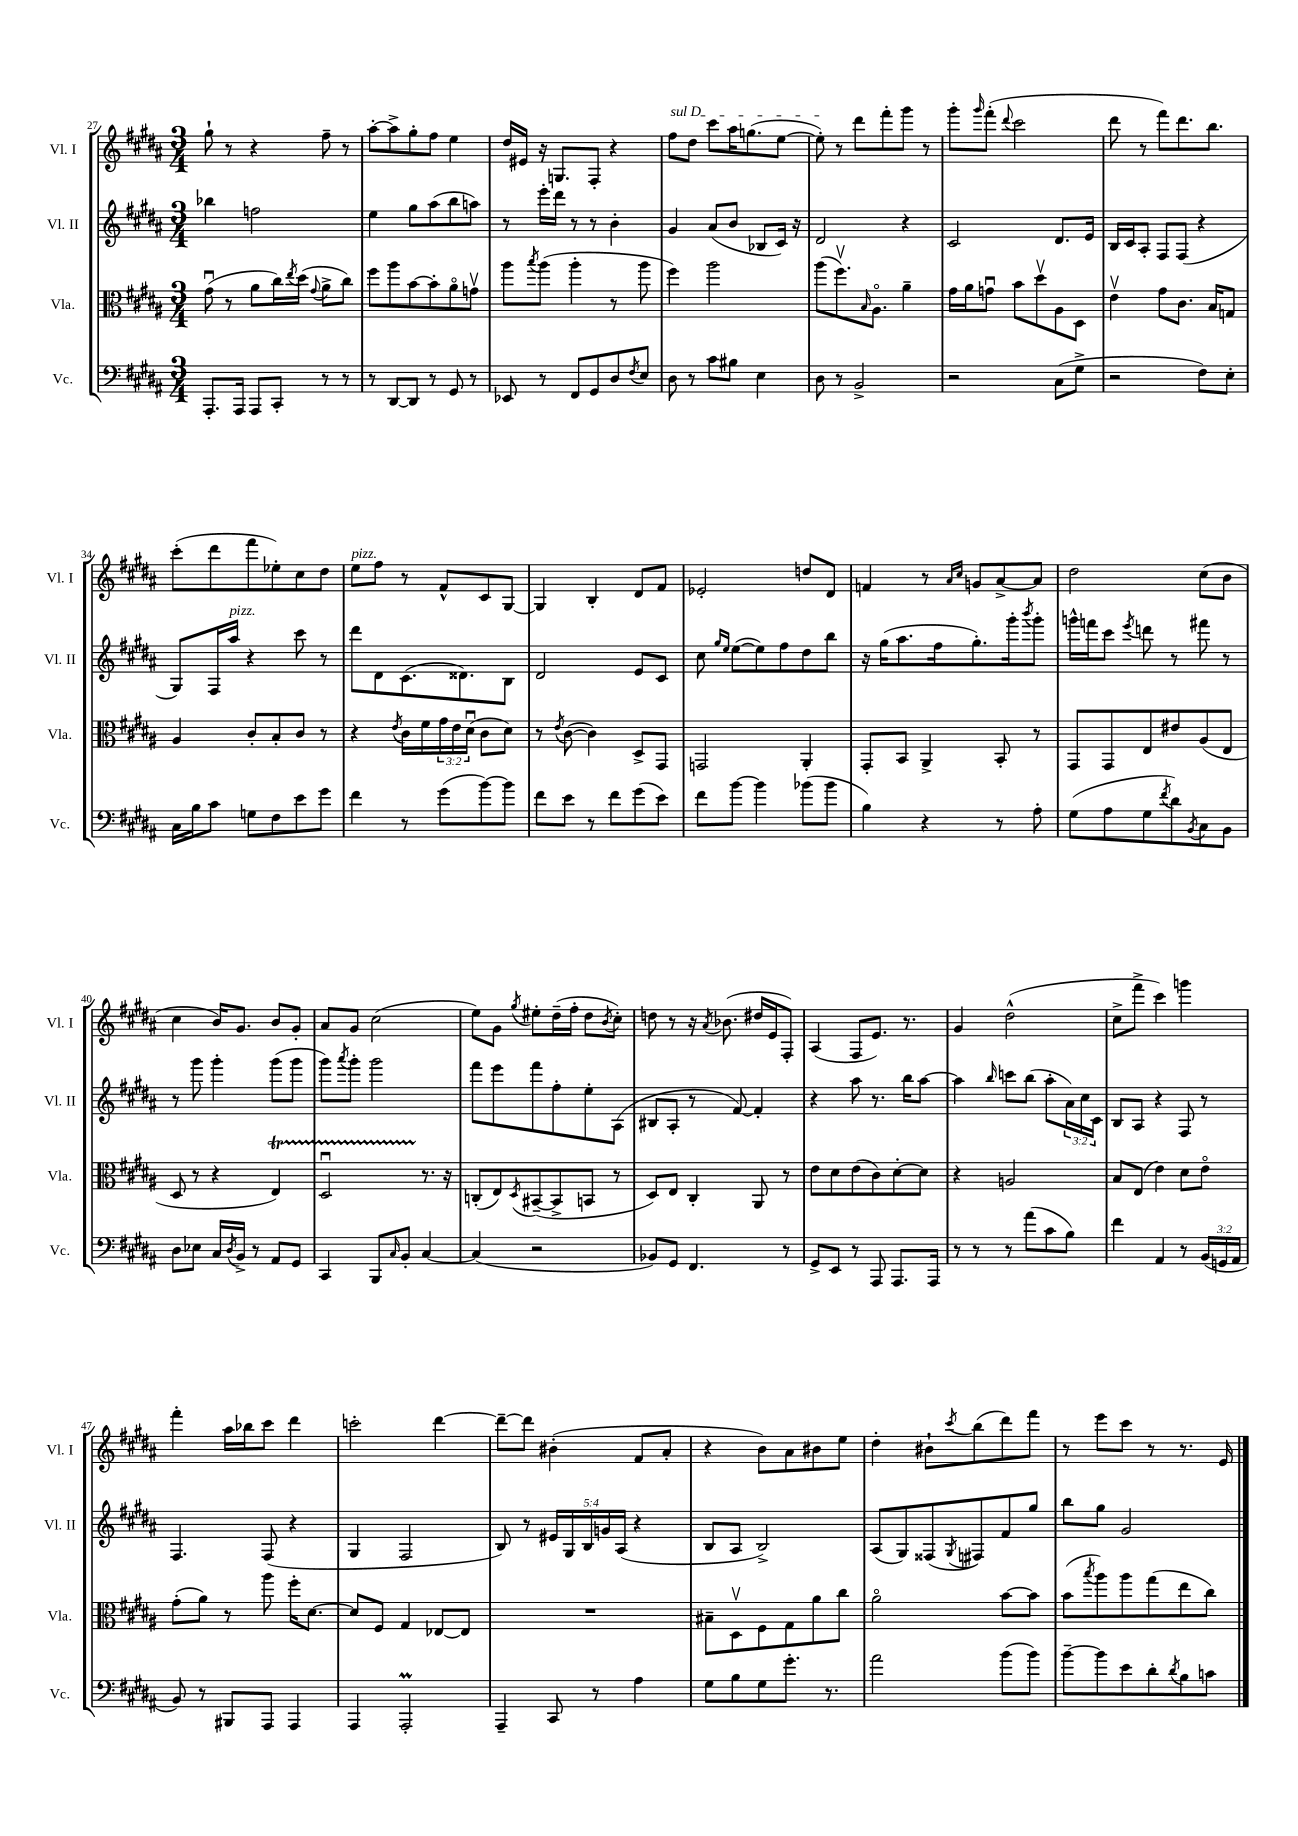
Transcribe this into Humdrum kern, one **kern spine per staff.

**kern	**kern	**kern	**kern
*part4	*part3	*part2	*part1
*staff4	*staff3	*staff2	*staff1
*I"Vc.	*I"Vla.	*I"Vl. II	*I"Vl. I
*I'Vc.	*I'Vla.	*I'Vl. II	*I'Vl. I
*clefF4	*clefC3	*clefG2	*clefG2
*k[f#c#g#d#a#]	*k[f#c#g#d#a#]	*k[f#c#g#d#a#]	*k[f#c#g#d#a#]
*M3/4	*M3/4	*M3/4	*M3/4
=27	=27	=27	=27
8.AAA#'/L	(8g#u\	4bb-X\	8gg#`\
.	8r	.	8r
16AAA#/Jk	.	.	.
8AAA#/L	8a#\L	2ffn\	4r
8CC#'/J	16cc#\L)	.	.
.	8qee/	.	.
.	(16dd#\JJ	.	.
.	8qqg#/	.	.
8r	8a#^\L	.	8ff#~\
8r	8cc#\J)	.	8r
=28	=28	=28	=28
8r	8ff#\L	4ee\	[8aa#'\L
[8DD#/L	8aa#\	.	8aa#^\]
8DD#/J]	[8b\	8gg#\L	8gg#'\
8r	8b'\]	(8aa#\	8ff#\J
8GG#/	8a#\	8bb\	4ee\
8r	8gnv\J	8aan\J)	.
=29	=29	=29	=29
8EE-X/	8aa#\L	8r	16dd#/LL
.	.	.	16e#X/JJ
.	8qbb/	.	.
8r	(8aa#\J	16eee'\LL	16r
.	.	16ddd#\JJ	8.Gn/L
8FF#/L	4aa#'\	8r	.
8GG#/	.	8r	8F#'/J
8D#/	8r	4b'\	4r
8qF#/	.	.	.
8E/J	8aa#\	.	.
=30	=30	=30	=30
!	!	!	!LO:TX:a:i:t=sul D
8D#\	4ff#\)	4g#/	8ff#\L
8r	.	.	8dd#\J
8c#\L	2aa#\	(8a#/L	8ccc#\L
8B#X\J	.	8b/J	16aa#\K
.	.	.	(8.ggn\
4E\	.	8B-X/L	.
.	.	16c#/Jk)	[8ee\J
.	.	16r	.
=31	=31	=31	=31
8D#\	(8aa#\L	2d#/	8ee'\])
8r	8.ff#v\)	.	8r
2BB^/	.	.	8ddd#\L
.	16qqB/	.	.
.	8.A#\J	.	.
.	.	.	8fff#'\
.	4a#~\	4r	8ggg#\J
.	.	.	8r
=32	=32	=32	=32
2r	16g#\LL	2c#/	8ggg#'\L
.	16a#\J	.	.
.	.	.	16qqggg#/
.	8gnu\J	.	(8fff#'\J
.	.	.	8qqddd#/
.	8b\L	.	2ccc#\
.	8dd#v\	.	.
(8C#\L	8A#\	8.d#/L	.
8G#^\J	8D#\J	.	.
.	.	16e/Jk	.
=33	=33	=33	=33
2r	4ev\	16B/LL	8ddd#\
.	.	16c#/J	.
.	.	8A#'/J	8r
.	8g#\L	8F#/L	8fff#\L)
.	8.c#\J	(8F#/J	8.ddd#\
8F#\L)	.	4r	.
.	16B/KL	.	8.bb\J
8E'\J	8Gn/J	.	.
!!LO:LB:g=z
=34	=34	=34	=34
16C#\LL	4A#/	8G#/L)	(8ccc#'\L
16B\J	.	.	.
8c#\J	.	16F#/L	8ddd#\
!	!	!LO:TX:a:i:t=pizz.	!
.	.	16aa#/JJ	.
8Gn\L	8c#'/L	4r	8fff#\
8F#\	8B'/	.	8ee-X'\)
8e\	8c#/J	8ccc#\	8cc#\
8g#\J	8r	8r	8dd#\J
=35	=35	=35	=35
!	!	!	!LO:TX:a:i:t=pizz.
4f#\	4r	8ddd#\L	8ee\L
.	.	8d#\	8ff#\J
.	8qe/	.	.
8r	16c#\LL	(8.c#\	8r
.	16f#\	.	.
(8g#\L	24g#\	.	8f#^^/L
.	24e\	.	.
.	.	8.d##X\)	.
.	(24d#u\JJ	.	.
[8b\)	8c#\L	.	8c#/
8b\J]	8d#\J)	8B\J	[8G#/J
=36	=36	=36	=36
8f#\L	8r	2d#/	4G#/]
.	8qe/	.	.
8e\J	([8c#\	.	.
8r	4c#\])	.	4B'/
8f#\L	.	.	.
(8g#\	8D#^/L	8e/L	8d#/L
8e\J)	8GG#/J	8c#/J	8f#/J
=37	=37	=37	=37
8f#\L	2GGn/	8cc#\	2e-X'/
.	.	16qqgg#/LL	.
.	.	16qqee/JJ	.
[8b\J	.	([8ee\L	.
4b\]	.	8ee\])	.
.	.	8ff#\	.
(8b-X\L	4AA#'/	8dd#\	8ddn/L
8b-\J	.	8bb\J	8d#/J
=38	=38	=38	=38
4B\)	8GG#'/L	16r	4fn/
.	.	(16gg#\KL	.
.	8BB/J	8.aa#\	.
4r	4AA#^/	.	8r
.	.	16ff#\k	.
.	.	.	16qqa#/LL
.	.	.	16qqcc#/JJ
.	.	8.gg#'\)	8gn/L
8r	8BB'/	.	[8a#^/
.	.	16ggg#'\k	.
.	.	8qbbb/	.
8A#'\	8r	8ggg#'\J	8a#/J]
=39	=39	=39	=39
(8G#\L	8GG#/L	16gggn^^\LL	2dd#\
.	.	16fffn\J	.
8A#\	8GG#/	8ccc#\J	.
.	.	8qeee/	.
8G#\	8E/	8dddn\	.
8qf#/	.	.	.
8d#\)	8e#X/	8r	.
8qBB/	.	.	.
8C#\	(8A#/	8fff#X\	(8cc#\L
8BB\J	8E/J	8r	8b\J
!!LO:LB:g=z
=40	=40	=40	=40
8D#\L	8D#/	8r	4cc#\
8E-X\J	8r	8ggg#\	.
16C#/LL	4r	4ggg#'\	16b/KL)
8qD#/	.	.	.
16BB^/JJ	.	.	8.g#/J
8r	.	.	.
8AA#/L	4ET/)	(8ggg#\L	8b/L
8GG#/J	.	8ggg#\J	8g#'/J
=41	=41	=41	=41
4CC#/	2D#TTTu/	8ggg#\L)	8a#/L
.	.	8qaaa#/	.
.	.	8ggg#'\J	8g#/J
8BBB/L	.	2ggg#\	(2cc#\
16qqC#/	.	.	.
8BB'/J	.	.	.
[4C#/	8.r	.	.
.	16r	.	.
=42	=42	=42	=42
(4C#/]	(8Cn'/L	8fff#\L	8ee\L)
.	8E/)	8eee\	8g#\J
.	8qD#/	.	8qgg#/
2r	([8BB#X~/	8fff#\	8ee#X'\L
.	8BB#^/]	8ff#'\	(16dd#~\L
.	.	.	16ff#'\JJ
.	8BBn/J	8ee'\	8dd#\L
.	.	.	8qb/
.	8r	(8A#\J	8cc#'\J)
=43	=43	=43	=43
8BB-X/L)	8D#/L)	8B#X/L	8ddn\
8GG#/J	8E/J	8A#'/J	8r
4.FF#/	4C#'/	8r	16r
.	.	.	8qa#/
.	.	.	(8.b-X\
.	.	[8f#/)	.
.	8AA#/	4f#'/]	16dd#X/LL
.	.	.	16e/J
8r	8r	.	8F#'/J)
=44	=44	=44	=44
8GG#^/L	8e\L	4r	(4A#/
8EE/J	8d#\	.	.
8r	(8e\	8aa#\	8F#/L
8AAA#/	8c#\)	8.r	8.e/J)
8.AAA#/L	[8d#'\	.	.
.	.	16bb\KL	8.r
.	8d#\J]	[8aa#\J	.
16AAA#/Jk	.	.	.
=45	=45	=45	=45
8r	4r	4aa#\]	4g#/
8r	.	.	.
.	.	16qqbb/	.
8r	2An/	8cccn\L	(2dd#^^\
(8a#\L	.	(8bb\J	.
8c#\	.	8aa#'\L	.
8B\J)	.	24a#\L)	.
.	.	24cc#\	.
.	.	24c#\JJ	.
=46	=46	=46	=46
4f#\	8B/L	8B/L	8cc#^\L
.	(8E/J	8A#/J	8fff#^\J
4AA#/	4e\)	4r	4ccc#\)
8r	8d#\L	8F#/	4gggn\
(24BB/LL	8e\J	8r	.
24GGn/	.	.	.
24AA#/JJ	.	.	.
!!LO:LB:g=z
=47	=47	=47	=47
8BB/)	(8g#'\L	4.F#/	4fff#'\
8r	8a#\J)	.	.
8BBB#X/L	8r	.	16aa#\LL
.	.	.	16bb-X\J
8AAA#/J	8aa#\	(8F#/	8ccc#\J
4AAA#/	16ff#'\KL	4r	4ddd#\
.	[8.d#\J	.	.
=48	=48	=48	=48
4AAA#/	8d#/L]	4G#/	2cccn'\
.	8F#/J	.	.
2AAA#m'/	4G#/	2F#/	.
.	[8E-X/L	.	[4ddd#\
.	8E-/J]	.	.
=49	=49	=49	=49
4AAA#~/	2.r	8B/)	8ddd#~\L_
.	.	8r	8ddd#\J]
8CC#/	.	20e#X/LL	(4b#X'\
.	.	20G#/	.
.	.	20B/	.
8r	.	.	.
.	.	20gn/	.
.	.	(20A#/JJ	.
4A#\	.	4r	8f#/L
.	.	.	8a#'/J
=50	=50	=50	=50
8G#\L	8B#X~\L	8B/L	4r
8B\	8D#v\	8A#/J	.
8G#\	8F#\	2B^/)	8b\L)
8.g#'\J	8G#\	.	8a#\
.	8a#\	.	8b#X\
8.r	.	.	.
.	8cc#\J	.	8ee\J
=51	=51	=51	=51
2a#\	2a#\	(8A#/L	4dd#'\
.	.	8G#/)	.
.	.	(8F##X/	8b#X`\L
.	.	8qG#/	8qccc#/
.	.	8F#X/)	(8bb\
(8b\L	[8b\L	8f#/	8ddd#\)
8b\J)	8b\J]	8gg#/J	8fff#\J
=52	=52	=52	=52
[8b~\L	(8b\L	8bb\L	8r
.	8qbb/	.	.
8b\]	8aa#\)	8gg#\J	8eee\L
8e\	8aa#\	2g#/	8ccc#\J
8d#'\	(8gg#\	.	8r
8qd#/	.	.	.
8B\	8ee\	.	8.r
8cn\J	8cc#\J)	.	.
.	.	.	16e/
==	==	==	==
*-	*-	*-	*-
